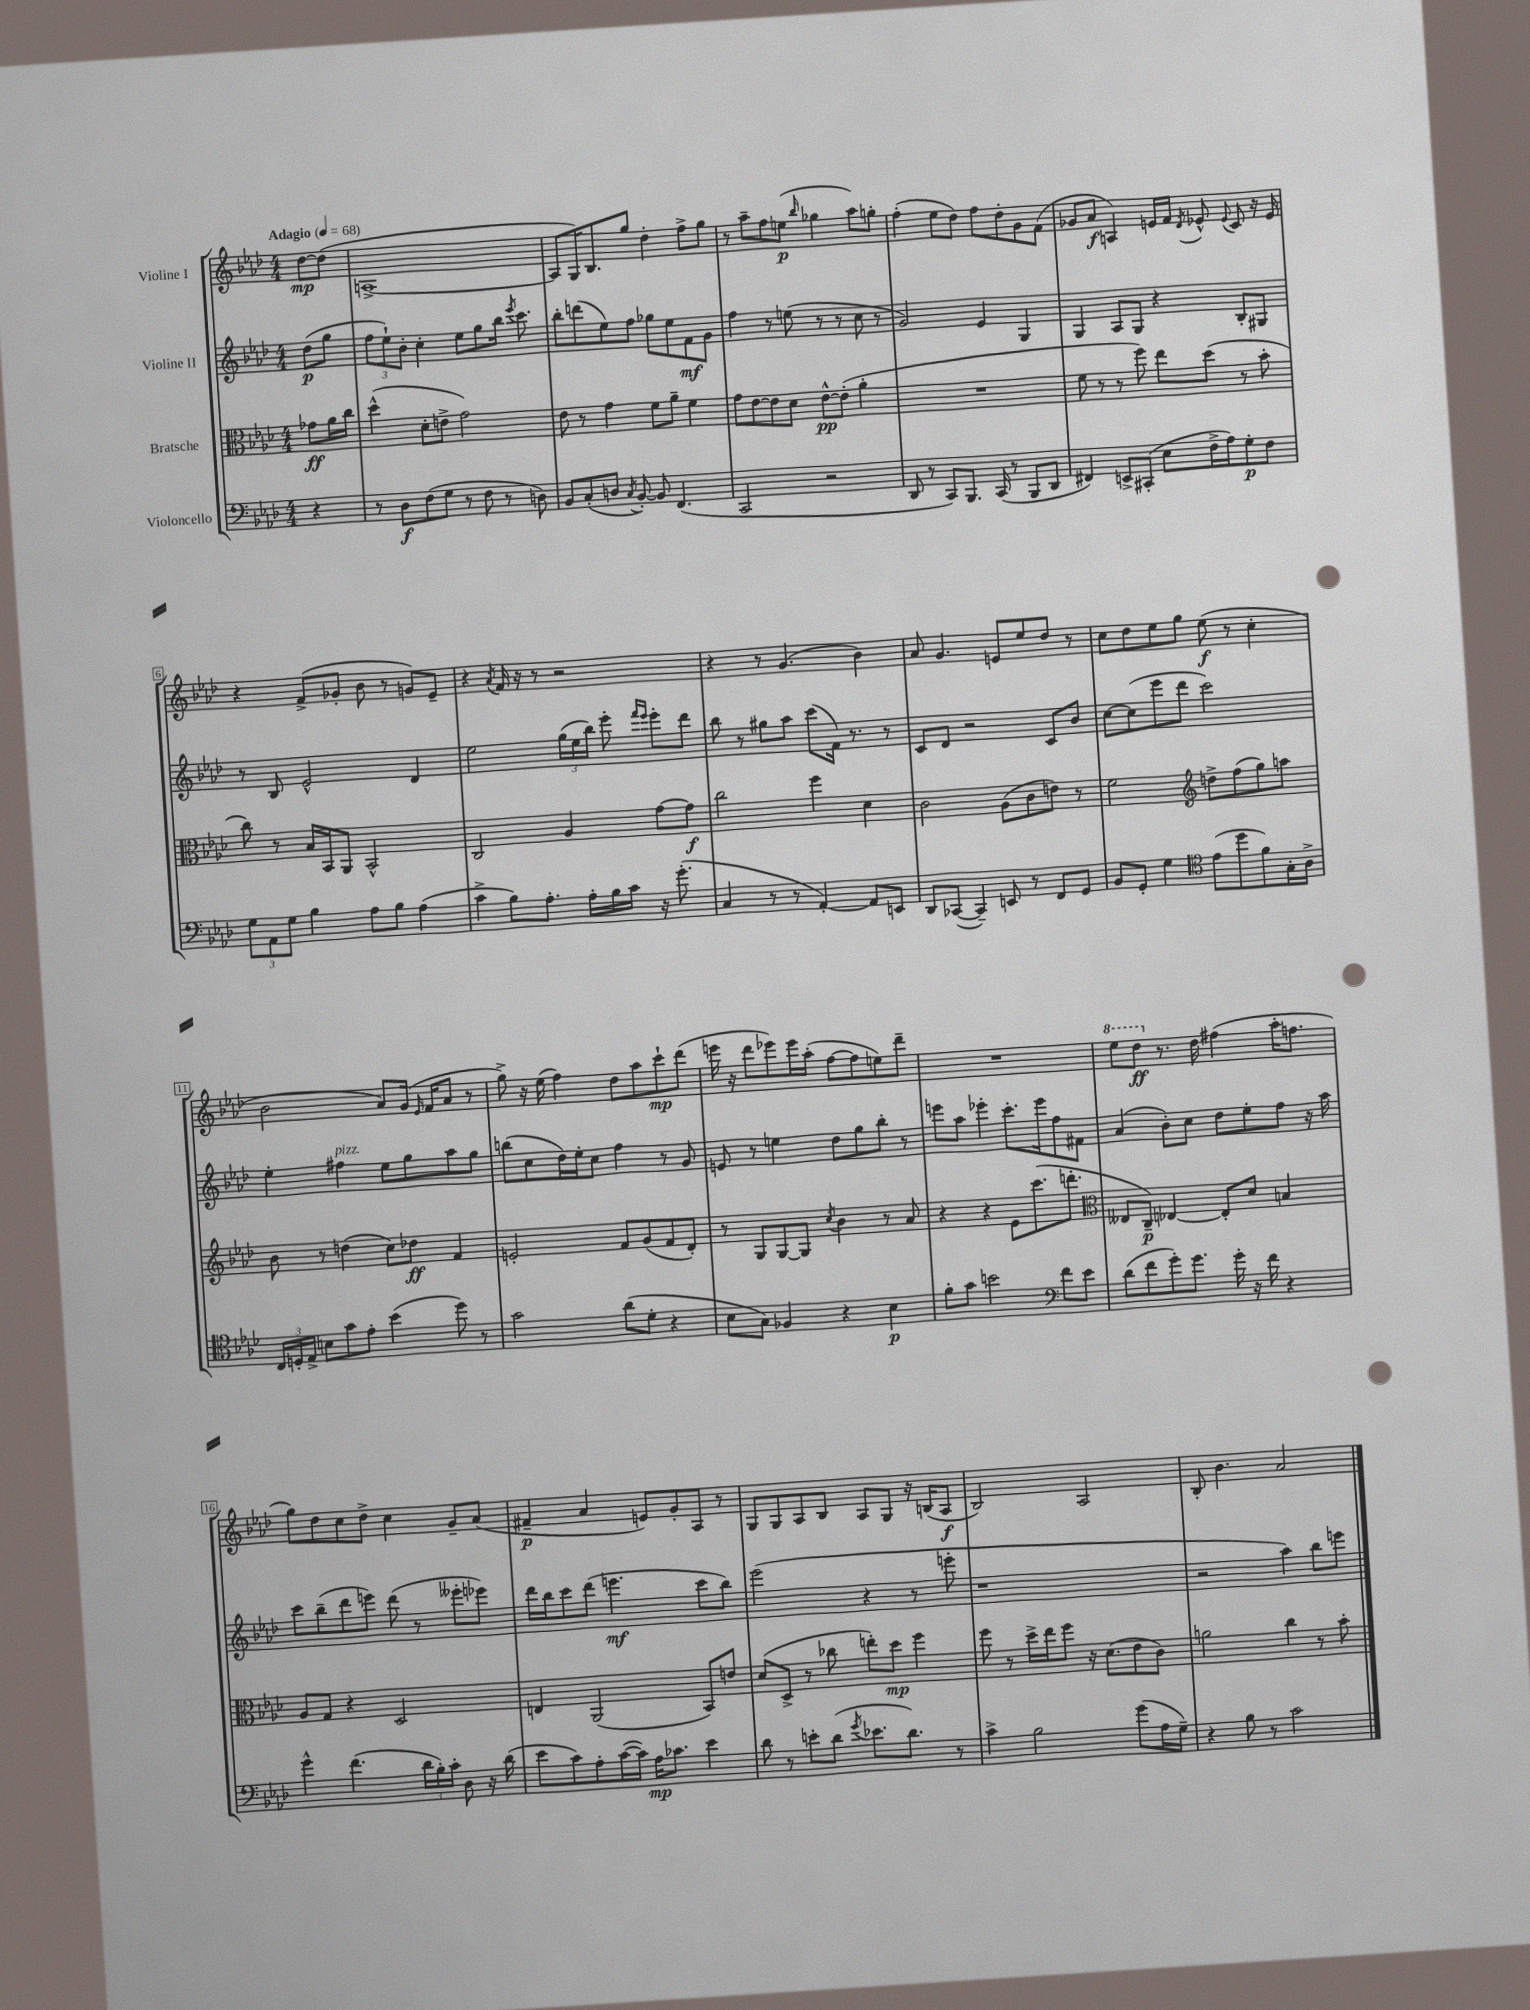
<<
\new StaffGroup <<
\new Staff = "s0" \with { instrumentName = "Violine I" } {
    \clef treble \key aes \major \numericTimeSignature \time 4/4 \partial 4 \tempo "Adagio" 4 = 68
    \autoBeamOff des''8[~\mp des''8]( |
    a1~-> |
    a8[ g16) bes8. g''8] des''4-. f''8[-> g''8] |
    r8 aes''8[-- f''8 e''8]\p( \grace { bes''16 } ges''4 aes''8[) g''8]-. |
    f''4-.( ees''8[ des''8]) f''8[ des''8-. g'8 f'8]( |
    ges'8[ aes'8]\f a4) e'16[ f'16] \acciaccatura { des'8 } ees'8-^ \appoggiatura { ees'8 } c'8 r16 ees'16 |
    r4 f'8[->( ges'8]-. bes'8 r8 g'8[) ees'8]-- |
    r4 \acciaccatura { aes'8 } f'16 r16 r8 r2 |
    r4 r8 g'4.( bes'4) |
    aes'8 g'4. e'8[ ees''8 des''8] r8 |
    c''8[ des''8 ees''8 g''8] ees''8\f( r8 c''4-. |
    bes'2 aes'8[) g'16]( \grace { ees'16 } f'16[ aes'8] r8 |
    g''8->) r16 ees''16( f''4) des''8[ aes''8 c'''8-!\mp des'''8]( |
    e'''16 r16 des'''8[ ees'''8) ees'''16 aes''16]-.( f''8[~ f''8 e''8) des'''8]-- |
    R1 |
    \ottava #1 ees'''8[ des'''8]\ff \ottava #0 r8. des''16 fis''4( aes''16[-. f''8.] |
    g''8[) des''8 c''8 des''8]-> c''4 g'8[-- aes'8]( |
    fis'4--\p aes'4 e'8[) g'8-. aes8] r8 |
    g8[ g8 aes8 bes8] aes8[ g8] r16 b16[( aes8]\f |
    bes2) aes2 |
    bes8-. bes'4. aes'2 \bar "|." |
}
\new Staff = "s1" \with { instrumentName = "Violine II" } {
    \clef treble \key aes \major \numericTimeSignature \time 4/4 \partial 4
    \autoBeamOff des''8[\p( g''8] |
    \tuplet 3/2 { f''8[ ees''8-!) bes'8]-. } c''4-. ees''8[ g''8 bes''16] \acciaccatura { ees'''8 } c'''8. |
    bes''8[-. d'''8( ees''8) f''8] ges''8[ ees''8 f'8\mf g'8] |
    f''4 r8 e''8( r8 r8 c''8 r8 |
    g'2) ees'4 g4 |
    g4 aes8[ g8] r4 bes8[-. gis8] |
    r8 bes8 ees'2-^ des'4 |
    ees''2 \tuplet 3/2 { g''16[( ees''16 bes''16]) } ees'''8-. \grace { f'''16[ ees'''16] } ees'''8[-. des'''8] |
    bes''8 r8 gis''8[ aes''8] c'''8[( f'16]) r8. r8 |
    c'8[ des'8] r2 c'8[ bes'8] |
    c''8[~ c''8( ees'''8 des'''8] c'''2) |
    ees''4-. fis''4^\markup { \italic "pizz." } ees''8[ g''8 aes''8 g''8] |
    b''8[( c''8 des''16) ees''16-. c''8] f''4 r8 g'8 |
    e'8 r8 e''4 des''8[ g''8 bes''8]-. r8 |
    e'''8[ aes''8] ees'''4-. c'''8.[-. ees'''16 f''8 fis'8] |
    aes'4( bes'8[-.) c''8] des''8[ ees''8-. f''8] r16 aes''16 |
    c'''8[ bes''8--( des'''8 e'''8]) des'''8( r8 eeses'''8[-. ees'''8]) |
    des'''16[ bes''16 c'''8 des'''8]( e'''4.\mf c'''8[ bes''8]) |
    ees'''2( r4 r8 e'''8-. |
    r1 |
    r2 aes''4) bes''8[ e'''8] \bar "|." |
}
\new Staff = "s2" \with { instrumentName = "Bratsche" } {
    \clef alto \key aes \major \numericTimeSignature \time 4/4 \partial 4
    \autoBeamOff ges'8[\ff aes'16 c''16] |
    des''4-^( des'8[-. e'8]-> g'2) |
    ees'8 r8 g'4 f'8[ aes'8]-- f'4 |
    g'8[ ees'8~ ees'8 des'8] ees'8[~-^\pp ees'8]-.( aes'4-. |
    R1 |
    f'8 r8 r8 f''8) ees''8[ des''8]( r8 bes'8-. |
    c''8) r8 bes16[ bes,16 aes,8] bes,2-^ |
    c2 aes4 g'8[~ g'8]\f |
    c''2 f''4 des'4 |
    c'2 aes8[( c'8 e'8]) r8 |
    f'2 \clef treble d''8[-> f''8( g''8) a''8] |
    bes'8 r8 d''4( c''8[) des''8]\ff f'4 |
    e'2-. f'8[ g'8( f'8 des'8]-.) |
    r8 g8[ g8~ g8] \acciaccatura { c''8 } bes'4 r8 aes'8 |
    r4 r4 ees'8[ c'''8.( d'''8.]-. |
    \clef alto eeses8[ c8]--\p) ees4~ ees8[-. des'8] b4 |
    aes8[ g8] r4 des2 |
    e4 aes,2( bes,8[) e'8] |
    des'8[( des8]-> r8 ces''8 e''8[-.) des''8]\mp f''4 |
    f''8 r8 des''16[-> ees''16 f''8] r16 des'8.[( ees'8 c'8]) |
    a'2 c''4 r8 bes'8-. \bar "|." |
}
\new Staff = "s3" \with { instrumentName = "Violoncello" } {
    \clef bass \key aes \major \numericTimeSignature \time 4/4 \partial 4
    \autoBeamOff r4 |
    r8 des8[\f f8( g8] r8 f8 r8 d8) |
    bes,8[ c8-.( d8] \acciaccatura { c8 } bes,8~-.) bes,8 f,4.( |
    c,2 r2 |
    des,8 r8 c,8[) bes,,8.] c,16( r8 bes,,8[ des,8] |
    fis,4) e,8[-> cis,8]-.( ees8[ f16-> aes16) g8-.\p f8] |
    \tuplet 3/2 { g8[ aes,8 g8] } bes4 aes8[ bes8] aes4( |
    c'4-> bes8[) aes8.]-. aes16[-. bes16 c'16] r16 g'8.-.( |
    c4 r8 r8 aes,4~-.) aes,8[ e,8] |
    des,8[ ces,8]~( ces,4--) e,8 r8 f,8[ g,8] |
    bes,8[ g,8]-. g4 \clef tenor ees'8[( des''8 f'8) g16-. aes16]-> |
    \tuplet 3/2 { c16[ d16-. ees16]-> } b8[ g'8 ees'8]-. bes'4( des''8) r8 |
    g'2 aes'8[( des'8]-. r4 |
    bes8[ g8]) fes4 r4 bes4\p |
    f'8[-. g'8] b'2 \clef bass f'8[ ees'8] |
    des'8[( f'8 g'8-.) g'8.] g'16-. r16 f'16 r4 |
    g'4-^ f'4.( \tuplet 3/2 { des'16[ bes16-.) c'16]-. } des8 r16 des'16( |
    ees'8[ c'8) aes8-. c'16~( c'16]) aes16[\mp ces'8.] ees'4 |
    des'8 r8 e'8[-. des'8]( \acciaccatura { g'8 } ees'8.[ des'8.]) r8 |
    c'4-> bes2 g'8[( aes16 g16]--) |
    r4 bes8 r8 c'2 \bar "|." |
}
>>
>>
\layout { \context { \Score \override BarNumber.stencil = #(make-stencil-boxer 0.1 0.3 ly:text-interface::print) } }
